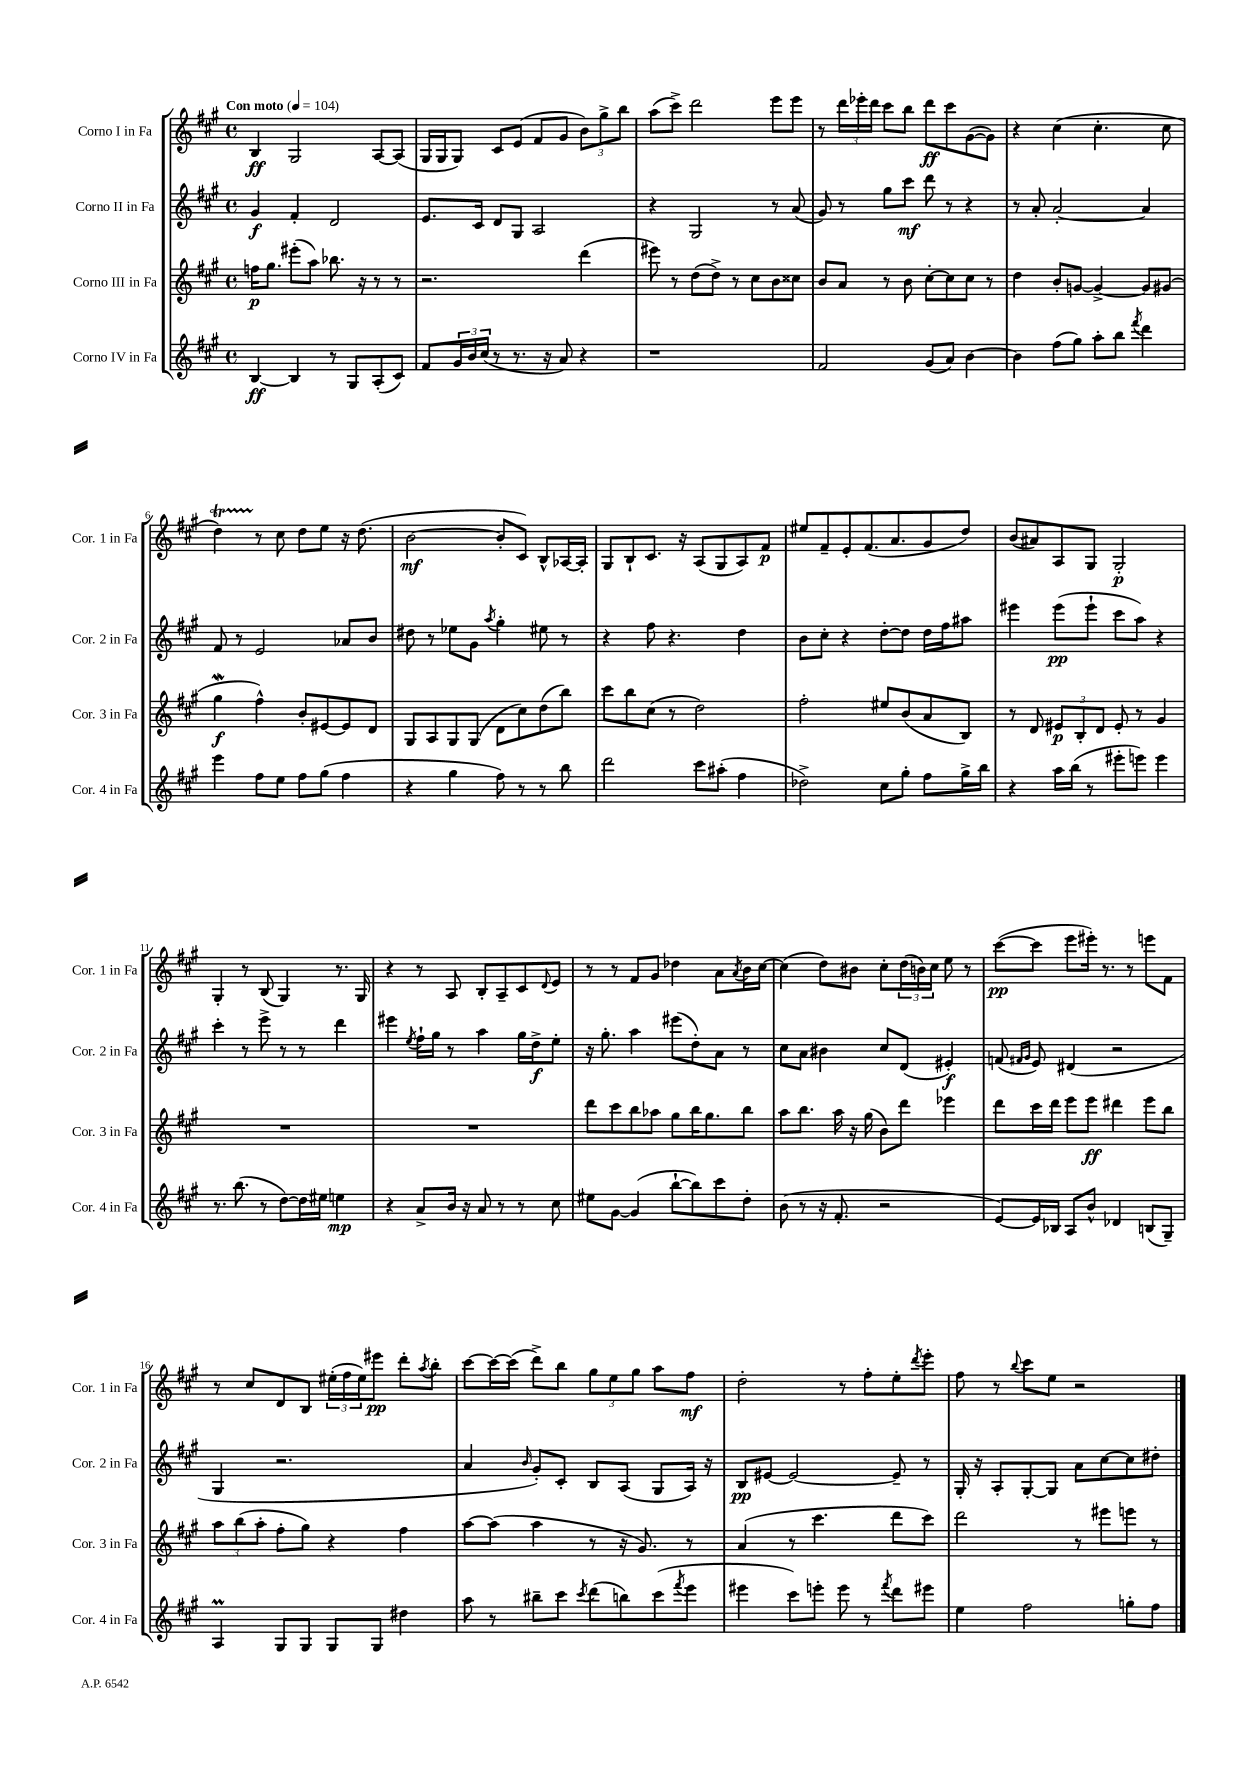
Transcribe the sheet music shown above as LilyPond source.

<<
\new StaffGroup <<
\new Staff = "s0" \with { instrumentName = "Corno I in Fa" shortInstrumentName = "Cor. 1 in Fa" } {
    \clef treble \key a \major \defaultTimeSignature \time 4/4 \tempo "Con moto" 4 = 104
    b4\ff gis2 a8~ a8( |
    gis16 gis16 gis8) cis'8 e'8( fis'8 gis'8 \tuplet 3/2 { b'8) gis''8-> b''8 } |
    a''8( cis'''8->) d'''2 e'''8 e'''8 |
    r8 \tuplet 3/2 { d'''16 ees'''16-. d'''16 } cis'''8 b''8 d'''8\ff cis'''8 gis'8~( gis'8) |
    r4 cis''4( cis''4.-. cis''8 |
    d''4\startTrillSpan) r8\stopTrillSpan cis''8 d''8 e''8 r16 d''8.( |
    b'2~\mf b'8-. cis'8) b8-^ aes16~ aes16-. |
    gis8 b8-! cis'8. r16 a8( gis8 a8) fis'8\p |
    eis''8 fis'8-- e'8-. fis'8.( a'8. gis'8 d''8) |
    b'8( ais'8) a8 gis8 gis2-.\p |
    gis4-. r8 b8( gis4) r8. gis16 |
    r4 r8 a8 b8-. a8-- cis'8 \appoggiatura { d'8 } e'8 |
    r8 r8 fis'8 gis'8 des''4 a'8 \acciaccatura { a'8 } b'16 cis''16~ |
    cis''4( d''8) bis'8 cis''8-. \tuplet 3/2 { d''16( b'16) cis''16 } e''8 r8 |
    cis'''8~\pp( cis'''8 e'''8 eis'''16-.) r8. r8 e'''8 fis'8 |
    r8 cis''8 d'8 b8 \tuplet 3/2 { eis''16-.( fis''16 eis''16) } eis'''8\pp d'''8-. \acciaccatura { a''8 } b''8-. |
    cis'''8~ cis'''16~ cis'''16( d'''8->) b''8 \tuplet 3/2 { gis''8 e''8 gis''8 } a''8 fis''8\mf |
    d''2-. r8 fis''8-. e''8-. \acciaccatura { d'''8 } e'''8-. |
    fis''8 r8 \appoggiatura { b''8 } cis'''8 e''8 r2 \bar "|." |
}
\new Staff = "s1" \with { instrumentName = "Corno II in Fa" shortInstrumentName = "Cor. 2 in Fa" } {
    \clef treble \key a \major \defaultTimeSignature \time 4/4
    gis'4\f fis'4-. d'2 |
    e'8. cis'16 d'8 gis8 a2 |
    r4 gis2 r8 a'8( |
    gis'8) r8 gis''8 cis'''8\mf d'''8 r8 r4 |
    r8 a'8-. a'2~-. a'4 |
    fis'8 r8 e'2 aes'8 b'8 |
    dis''8 r8 ees''8 gis'8 \acciaccatura { a''8 } gis''4-. eis''8 r8 |
    r4 fis''8 r4. d''4 |
    b'8 cis''8-. r4 d''8~-. d''8 d''16 fis''16 ais''8 |
    eis'''4 eis'''8\pp( eis'''8-! cis'''8 a''8) r4 |
    cis'''4-. r8 e'''8-> r8 r8 d'''4 |
    eis'''4 \acciaccatura { e''8 } fis''16-! gis''16 r8 a''4 gis''16 d''16->\f e''8-. |
    r16 gis''8.-. a''4 eis'''8( d''8-.) a'8 r8 |
    cis''8 a'8 bis'4 cis''8 d'8( eis'4-.\f) |
    f'8( \grace { fis'16 gis'16 } e'8) dis'4( r2 |
    gis4 r2. |
    a'4 \grace { b'16 } gis'8-.) cis'8-. b8 a8( gis8 a16) r16 |
    b8\pp eis'8~ eis'2~ eis'8-- r8 |
    gis16-. r16 a8-. gis8~-. gis8 a'8 cis''8~ cis''8 dis''8-. \bar "|." |
}
\new Staff = "s2" \with { instrumentName = "Corno III in Fa" shortInstrumentName = "Cor. 3 in Fa" } {
    \clef treble \key a \major \defaultTimeSignature \time 4/4
    f''16\p gis''8. eis'''8-.( a''8) bes''8. r16 r8 r8 |
    r2. d'''4( |
    eis'''8) r8 d''8( d''8->) r8 cis''8 b'8 cisis''8 |
    b'8 a'8 r8 b'8 cis''8~-. cis''8 cis''8 r8 |
    d''4 b'8-. g'8~ g'4~-> g'8 gis'8( |
    gis''4\mordent\f fis''4-^) b'8-. eis'8~ eis'8 d'8 |
    gis8 a8 gis8 gis8( d'8 cis''8) d''8( b''8) |
    cis'''8 b''8 cis''8( r8 d''2) |
    fis''2-. eis''8 b'8( a'8 b8) |
    r8 d'8 \tuplet 3/2 { eis'8\p b8-. d'8 } eis'8-. r8 gis'4 |
    R1 |
    R1 |
    d'''8 cis'''8 b''8 aes''8 gis''8 b''16 gis''8. b''8 |
    a''8 b''8. a''16 r16 gis''16( b'8) d'''8 ees'''4 |
    d'''8 cis'''16 d'''16 e'''8 e'''8\ff dis'''4 e'''8 b''8 |
    \tuplet 3/2 { a''8 b''8( a''8-. } fis''8-. gis''8) r4 fis''4 |
    a''8~ a''8( a''4 r8 r16 gis'8.) r8 |
    a'4( r8 cis'''4. d'''8 cis'''8) |
    d'''2 r8 eis'''8 e'''8 r8 \bar "|." |
}
\new Staff = "s3" \with { instrumentName = "Corno IV in Fa" shortInstrumentName = "Cor. 4 in Fa" } {
    \clef treble \key a \major \defaultTimeSignature \time 4/4
    b4~\ff b4 r8 gis8 a8-.( cis'8) |
    fis'8 \tuplet 3/2 { gis'16 b'16 cis''16( } r8 r8. r16 a'8) r4 |
    r1 |
    fis'2 gis'8( a'8) b'4~ |
    b'4 fis''8( gis''8) a''8-. b''8 \acciaccatura { fis'''8 } d'''4 |
    e'''4 fis''8 e''8 fis''8 gis''8( fis''4 |
    r4 gis''4 fis''8) r8 r8 b''8 |
    d'''2 cis'''8 ais''8-.( fis''4 |
    des''2->) cis''8 gis''8-. fis''8 gis''16-> b''16 |
    r4 a''16 b''16( r8 eis'''8-. e'''8) e'''4 |
    r8. b''8.( r8 d''8~) d''16 eis''16 e''4\mp |
    r4 a'8-> b'16 r16 a'8 r8 r8 cis''8 |
    eis''8 gis'8~ gis'4( b''8~-! b''8) cis'''8 d''8-. |
    b'8( r8 r16 fis'8.-. r2 |
    e'8~) e'16 bes16 a8 b'8-^ des'4 b8( gis8--) |
    a4\prall gis8 gis8 gis8 gis8 dis''4 |
    a''8 r8 bis''8-- cis'''8 \acciaccatura { cis'''8 } d'''8( b''8) cis'''8( \acciaccatura { fis'''8 } e'''8 |
    eis'''4 cis'''8) e'''8-. e'''8 r8 \acciaccatura { fis'''8 } d'''8 eis'''8 |
    e''4 fis''2 g''8-. fis''8 \bar "|." |
}
>>
>>
